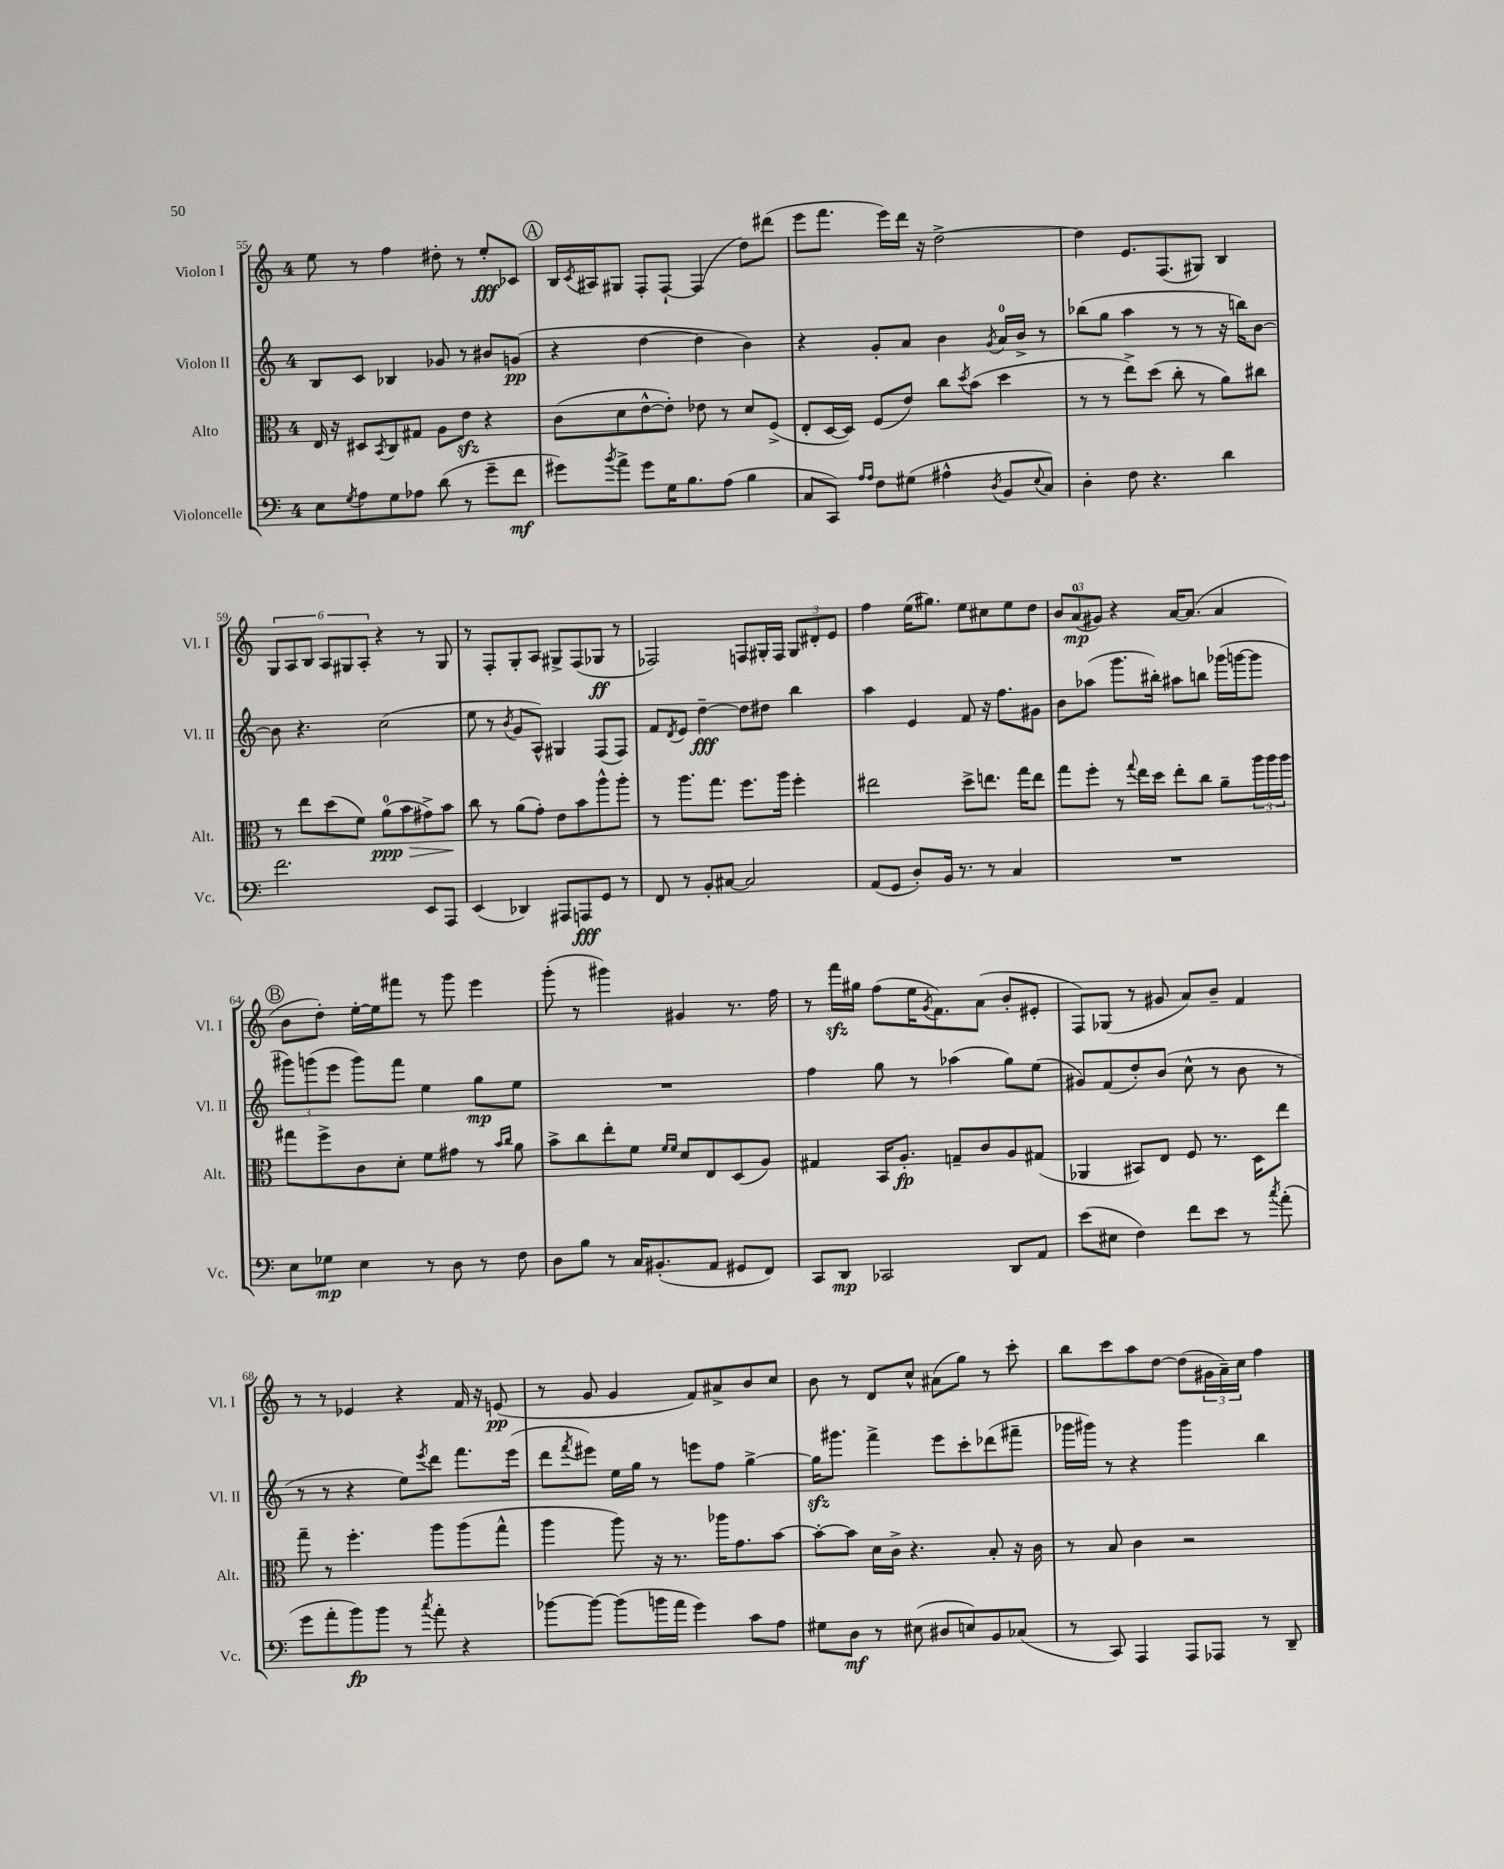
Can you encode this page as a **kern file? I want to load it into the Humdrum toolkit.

**kern	**kern	**kern	**kern
*staff4	*staff3	*staff2	*staff1
*clefF4	*clefC3	*clefG2	*clefG2
*k[]	*k[]	*k[]	*k[]
*M4/4	*M4/4	*M4/4	*M4/4
8E	16E	8B	8ee
.	16r	.	.
8qG	.	.	.
8A	8D#	8c	8r
.	8qBB	.	.
8G	8C	4B-	4ff
8A-	8G#	.	.
(8d	8A	8g-	8dd#'
8r	8e	8r	8r
8g~	4r	8b#	8ee'
8f	.	(8g	8c-
=	=	=	=
8g#)	(8c	4r	16B
.	.	.	8qc
.	.	.	16A#
8qb	.	.	.
8a^	8d	.	8G#
8g#	[8e^^	[4dd	8F'
16G	8e'])	.	[8F`
8.B	.	.	.
.	8e-	4dd]	(4F]
(8A	8r	.	.
4B	8d	4b)	8dd)
.	(8F^	.	(8ddd#
=	=	=	=
8C	8E'	4r	8eee
8CC)	[16D	.	8.fff
.	16D])	.	.
16qqA	.	.	.
16qqA	.	.	.
8F	(8F	8g'	.
.	.	.	16eee)
(8G#	8e)	8a	16ddd
.	.	.	16r
4A#^^	8cc	4b	[2dd^
.	8qdd	.	.
.	(8b	.	.
8qD	.	8qg	.
8BB	4dd	16a	.
.	.	16b^	.
8qqE	.	.	.
8C)	.	8r	.
=	=	=	=
4D'	8r	(8bb-	4dd]
.	8r	8gg	.
8F	8ee^)	4aa	8.e
4.r	(8dd	.	.
.	.	.	(8.F
.	8cc'	8r	.
.	8r	8r	8G#)
4d	8a)	16r	4B
.	.	16bb)	.
.	8cc#	[8b	.
=	=	=	=
2.f	8r	8b]	12G
.	.	.	12A
.	8ee	4.r	.
.	.	.	12B
.	(8dd	.	12A
.	.	.	12G#
.	8f)	.	.
.	.	.	12A'
.	(8a	(2cc	4r
.	8b	.	.
8EE	8g#^)	.	8r
8AAA	8b	.	8G#
=	=	=	=
(4EE	8cc	8ee	8r
.	8r	8r	8F'
.	.	8qb	.
4DD-)	(8a	8g	8G'
.	8g')	8A^^)	8A
8AAA#	8e	4G#	8G#^
8AAA	8b	.	(8F
8GG	8aa^^	(8F	8G-
8r	8aa'	8F)	8r
=	=	=	=
8FF	8r	8f	2F-)
.	.	8qd	.
8r	8.aa	8e	.
8BB'	.	[4dd~	.
.	8.gg	.	.
[8C#	.	.	.
2C#]	8.ff	8dd]	8F
.	.	8dd#	16G#'
.	16aa	.	16F
.	4ff'	4bb	12G#
.	.	.	12d#'
.	.	.	12e
=	=	=	=
(8AA	2ee#	4aa	4ff
8GG	.	.	.
8D')	.	4e	(16ee
.	.	.	8.gg#)
16BB	.	.	.
8.r	.	.	.
.	8dd^	8f	8ee
8r	8.ee	16r	8cc#
.	.	8.ff	.
4C	.	.	8ee
.	16gg	.	.
.	8ee	8g#	8dd
=	=	=	=
1r	8gg	8b	12b
.	.	.	(12a
.	8ff'	(8aa-	.
.	.	.	12g#)
.	8r	8.ggg	4r
.	8qqgg	.	.
.	16ee	.	.
.	16dd	16bb#')	.
.	8ee'	8aa#	[16a
.	.	.	(8.a]
.	8cc	8bb	.
.	8a~	(16ggg-	4a
.	.	[16ggg	.
.	24aa	8ggg]	.
.	24aa	.	.
.	24aa	.	.
=	=	=	=
8E	8gg#	12ggg#)	8b
.	.	(12ggg	.
8G-	8ff^	.	8dd')
.	.	12eee	.
4E	8c	8ggg)	[16ee'
.	.	.	16ee]
.	8d'	8fff	8fff#
8r	8f	4ee	8r
8D	8g#	.	8ggg
8r	8r	8gg	4eee
.	16qqb	.	.
.	16qqcc	.	.
8F	8a	8ee	.
=	=	=	=
8D	8b^	1r	(8ggg'
8B	8cc	.	8r
8r	8ee'	.	4ggg#)
16C	8f	.	.
(8.BB#'	.	.	.
.	16qqf	.	.
.	16qqf	.	.
.	8d	.	4g#
8AA	8E	.	.
8GG#	(8D	.	8.r
8FF)	8A)	.	.
.	.	.	16ff
=	=	=	=
8CC	4G#	4ff	8r
8DD	.	.	16fff
.	.	.	16gg#
2CC-	16BB	8gg	(8ff
.	8.A'	.	.
.	.	8r	16ee
.	.	.	8qg
.	.	.	8.f)
.	8G~	(4aa-	.
.	8c	.	(8a
8DD	8A	8gg)	8b'
8AA	(8G#	(8ee	8e#'
=	=	=	=
(8e	4AA-	8g#)	8F)
8E#	.	(8f	(8G-
4F)	8BB#)	8dd')	8r
.	8E	(8b	8g#
8f	8F	8cc^^	8a)
8e	8.r	8r	8b~
8r	.	8b	4f
.	16D	.	.
8qcc	.	.	.
(8a'	8ee	8r	.
=	=	=	=
8g	8gg~	8r	8r
8a'	8r	8r	8r
8b)	4.ff'	4r	4e-
8b	.	.	.
8r	.	8ee)	4r
8qcc	.	8qeee	.
8a'	8aa	8ddd	.
4r	(8aa	8.fff	16f
.	.	.	16r
.	8gg^^	.	(8e
.	.	(16eee	.
=	=	=	=
[8b-	4aa	8ddd	8r
.	.	8qfff	.
8b-_	.	8eee#)	8g
(8b-]	8aa)	16ee	4g
.	.	16gg	.
16b	16r	8r	.
16a	8.r	.	.
4g)	.	8eee	8f)
.	16aa-	8ff	8a#^
.	8.g	.	.
8c	.	[4gg^	8b
8A	[8b	.	8cc
=	=	=	=
8G#	8b'_	16gg]	8b
.	.	8.ggg#	.
8D	8b]	.	8r
8r	16d	4fff^	8d
.	16c^	.	.
(8E#	4.r	.	8cc^^
8D#	.	8eee	(8a#
8E)	.	8ccc'	8gg)
8BB	8B'	(8ddd-	8r
(8C-	16r	8fff#~	8ccc'
.	16c	.	.
=	=	=	=
8r	8r	16ggg-	8bb
.	.	16ggg#)	.
8CC)	8B	8r	8ccc
4AAA	4c	4r	8aa
.	.	.	[8dd
8AAA	2r	4ggg#	(8dd]
8AAA-	.	.	24g#
.	.	.	24a~)
.	.	.	24cc
8r	.	4bb	4ff
8DD~	.	.	.
==	==	==	==
*-	*-	*-	*-
